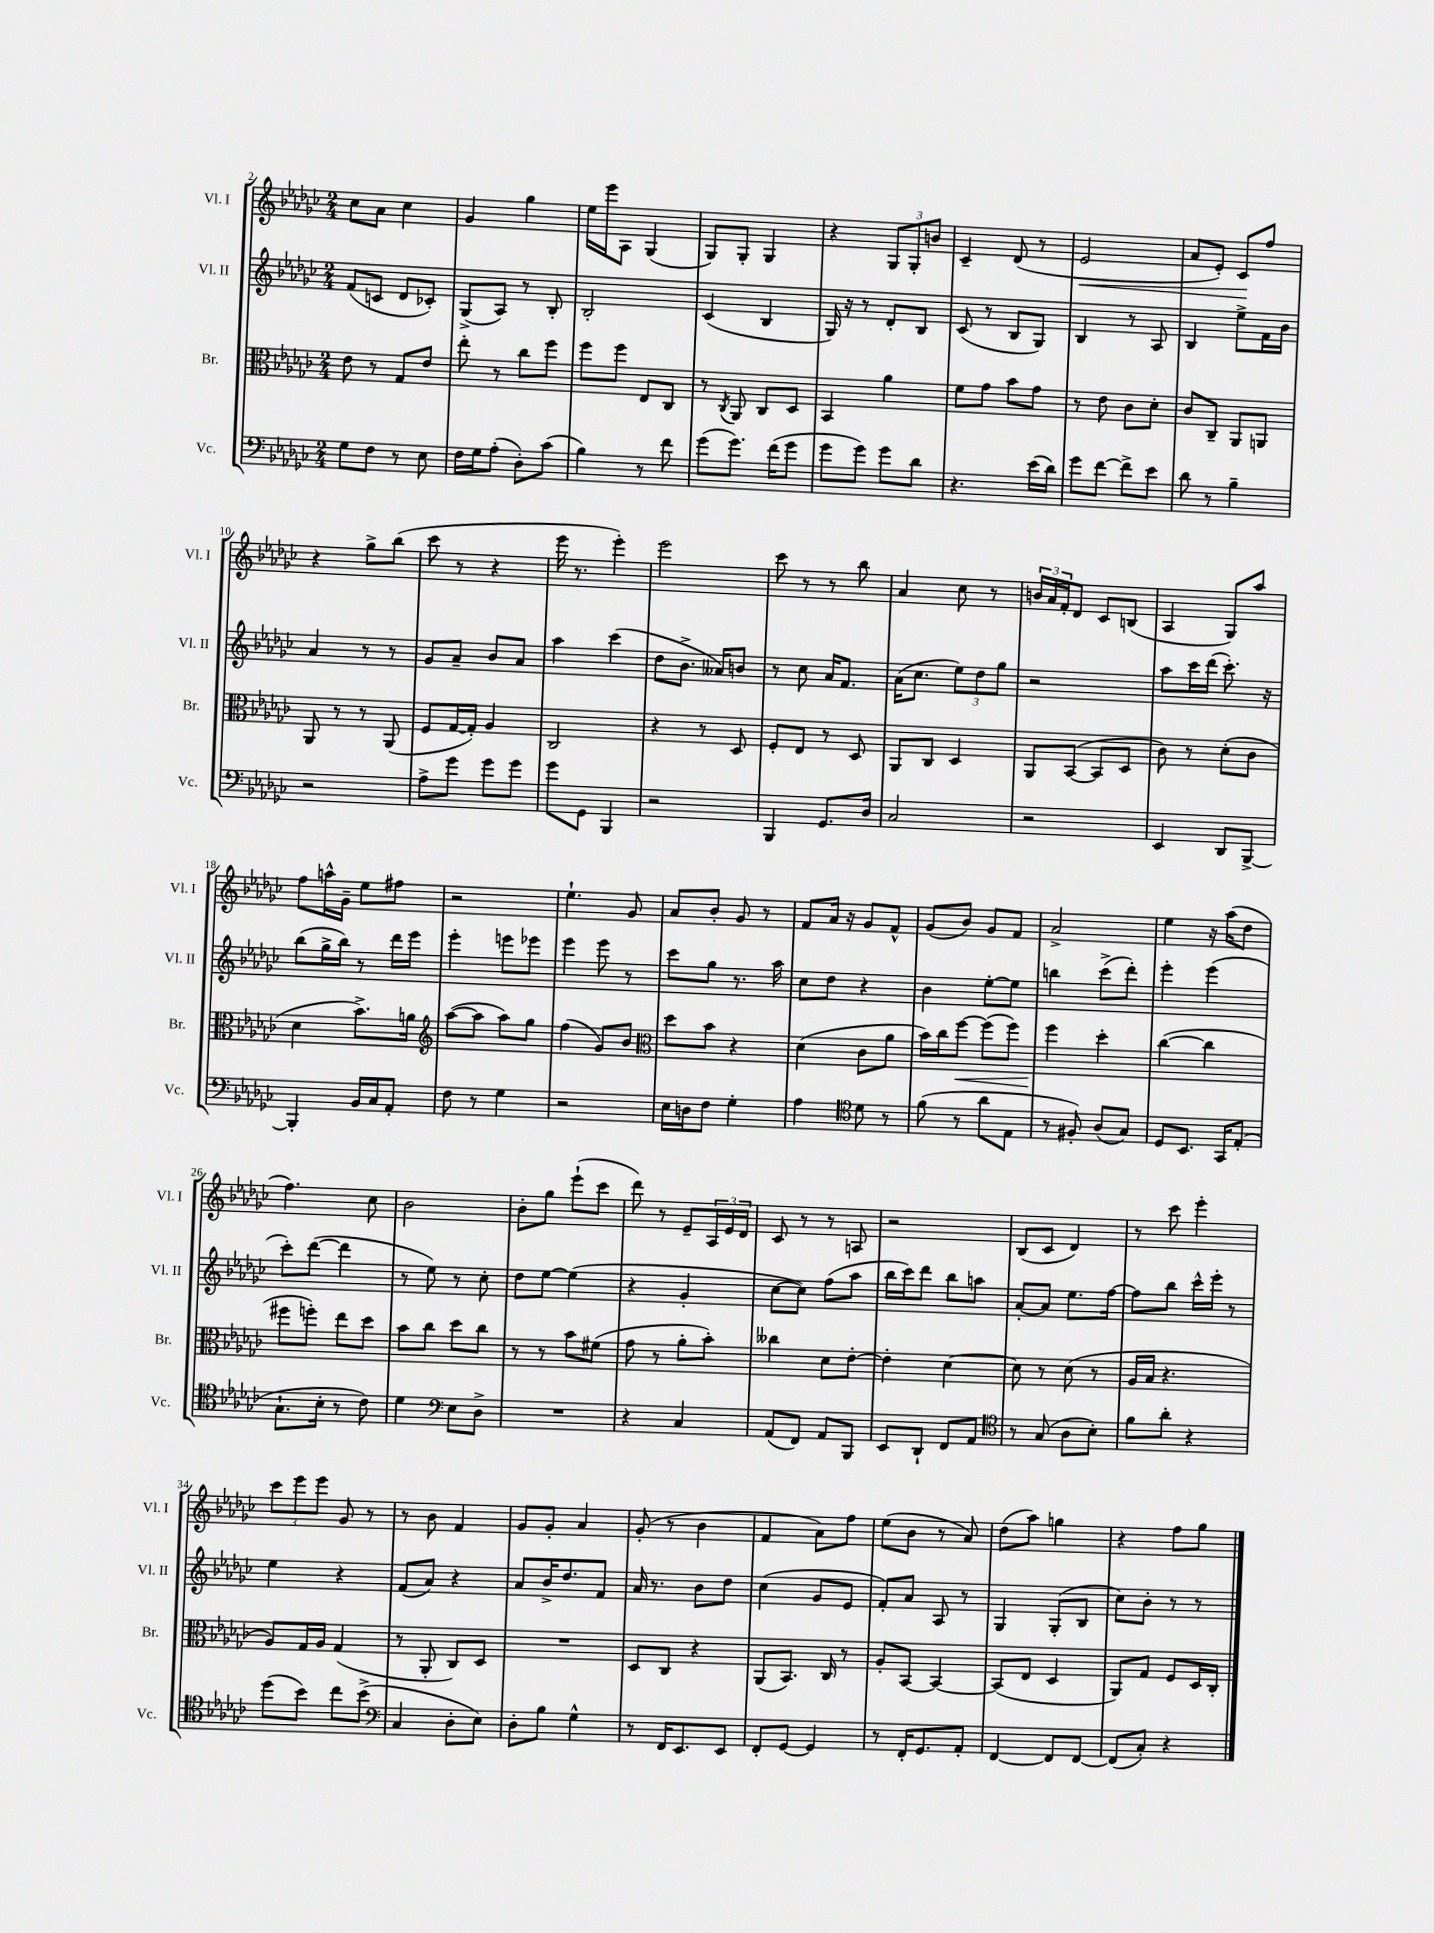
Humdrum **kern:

**kern	**kern	**kern	**kern
*staff4	*staff3	*staff2	*staff1
*clefF4	*clefC3	*clefG2	*clefG2
*k[b-e-a-d-g-c-]	*k[b-e-a-d-g-c-]	*k[b-e-a-d-g-c-]	*k[b-e-a-d-g-c-]
*M2/4	*M2/4	*M2/4	*M2/4
8G-	8e-	(8f	8cc-
8F	8r	8c	8a-
8r	8G-	8d-	4cc-
8E-	8e-	8c-')	.
=	=	=	=
16F	8ee-'	(8G-^	4g-
16G-	.	.	.
(8A-'	8r	8A-)	.
8D-')	8cc-	8r	4gg-
(8c-	8ff	8B-'	.
=	=	=	=
4B-)	8ff	2B-'	16ee-
.	.	.	16eee-
.	8ff	.	8A-
8r	8E-	.	(4G-
8f	8C-	.	.
=	=	=	=
(8g-	8r	(4c-	8G-)
.	8qC-	.	.
8.g-)	8AA-	.	8G-'
.	8C-	4B-	4G-
(16f	.	.	.
8g-	8D-	.	.
=	=	=	=
8g-	4BB-	16G-)	4r
.	.	16r	.
8g-)	.	8r	.
8g-	4a-	8d-'	12G-
.	.	.	12G-'
8d-	.	8B-	.
.	.	.	12b
=	=	=	=
4.r	8f	(8c-	4c-~
.	8g-	8r	.
.	8b-	8B-	(8d-
(16e-	8g-	8G-)	8r
16d-)	.	.	.
=	=	=	=
8g-	8r	4B-	2e-
[8f	8e-	.	.
8f^]	8c-	8r	.
8e-	8d-'	8A-	.
=	=	=	=
8d-	8c-	4B-	8a-
8r	8C-~	.	8e-')
4B-~	8AA-	8ee-^	8c-
.	8AA	16f	8ff
.	.	16b-	.
=	=	=	=
2r	8AA-	4a-	4r
.	8r	.	.
.	8r	8r	8gg-^
.	(8AA-	8r	(8bb-
=	=	=	=
8A-^	8F	8g-	8ccc-
8g-	[16G-	8a-~	8r
.	16G-'])	.	.
8g-	4A-	8b-	4r
8g-	.	8a-	.
=	=	=	=
8g-	2C-	4aa-	16eee-
.	.	.	8.r
8GG-	.	.	.
4BBB-	.	(4ccc-	4eee-')
=	=	=	=
2r	4r	8dd-	2eee-
.	.	8.b-^	.
.	8r	.	.
.	.	16a--)	.
.	8D-	8b	.
=	=	=	=
4BBB-	8F'	8r	8ccc-
.	8E-	8cc-	8r
8.GG-	8r	16a-	8r
.	.	8.f	.
.	8D-	.	8bb-
16D-	.	.	.
=	=	=	=
2C-	8AA-	(16a-	4a-
.	.	8.cc-	.
.	8C-	.	.
.	4D-	12ee-)	8cc-
.	.	12dd-	.
.	.	.	8r
.	.	12gg-	.
=	=	=	=
2r	8AA-	2r	24b
.	.	.	24a-
.	.	.	24f'
.	([8BB-	.	8d-
.	8BB-]	.	8c-
.	8D-	.	(8B
=	=	=	=
4EE-	8c-)	8aa-	4A-
.	8r	16ccc-	.
.	.	(16ddd-	.
8DD-	(8d-'	8.ccc-')	8G-)
[8BBB-^	8c-	.	8aa-
.	.	16r	.
=	=	=	=
4BBB-']	4d-	(8bb-	8ff
.	.	16gg-^	16aa^^
.	.	16bb-)	16g-~
16BB-	8.b-^)	8r	8ee-
16C-	.	.	.
8AA-'	.	16ddd-	8ff#
.	16a	16eee-	.
=	=	=	=
*	*clefG2	*	*
8F	([8aa-	4eee-'	2r
8r	8aa-]	.	.
4G-	8aa-)	8eee	.
.	8gg-	8eee-	.
=	=	=	=
2r	(4ff	4eee-	4.ee-`
.	8g-)	8eee-	.
.	8b-	8r	8g-
=	=	=	=
*	*clefC3	*	*
16E-	8dd-	8ccc-	8a-
16D	.	.	.
8F	8b-	8gg-	8b-'
4G-'	4r	8.r	8g-
.	.	.	8r
.	.	16aa-	.
=	=	=	=
4A-	(4d-	8cc-	8f
.	.	8dd-	16a-
.	.	.	16r
*clefC4	*	*	*
8d-	8c-	4r	8g-
8r	8a-	.	8f^^
=	=	=	=
(8f	16b-)	4b-	(8g-
.	16cc-	.	.
8r	[8ff	.	8b-)
8a-	(8ff]	[8ee-'	8g-
8E-	8ff)	8ee-]	8f
=	=	=	=
8r	4ff	4bb	2a-^
8F#')	.	.	.
(8A-	4dd-'	(8ccc-^	.
8G-)	.	8ddd-')	.
=	=	=	=
8D-	([4cc-	4eee-'	4ee-
8.BB-	.	.	.
.	4cc-]	(4eee-	16r
16GG-	.	.	(16aa-
(8E-'	.	.	8dd-
=	=	=	=
8.G-`	8ff#	8ccc-')	4.ff)
.	8ff')	([8ddd-	.
16B-'	.	.	.
8r	8ee-	4ddd-]	.
8c-)	8dd-	.	8cc-
=	=	=	=
4d-	8b-	8r	2b-
.	8cc-	8ee-)	.
*clefF4	*	*	*
8E-	8dd-	8r	.
8D-^	8cc-	8cc-'	.
=	=	=	=
2r	8r	8dd-	8b-'
.	8r	[8ee-	8gg-
.	8b-	(4ee-]	(8eee-`
.	(8f#	.	8ccc-
=	=	=	=
4r	8g-	4r	8ddd-)
.	8r	.	8r
4C-	8a-'	4g-'	8e-~
.	8b-')	.	24A-
.	.	.	24e-
.	.	.	24d-
=	=	=	=
(8AA-	4cc--	[8cc-	8c-
8FF)	.	8cc-])	8r
8AA-	8d-	(8ff	8r
8BBB-	[8e-'	8aa-	8A
=	=	=	=
8EE-	4e-']	16bb-	2r
.	.	16ccc-)	.
8DD-`	.	8ddd-	.
8FF	[4d-	8bb-	.
8AA-	.	8aa	.
=	=	=	=
*clefC4	*	*	*
8r	8d-]	[8a-'	(8B-
(8G-	8r	8a-]	8c-
8A-	(8d-	8.ee-	4d-)
8B-')	8r	.	.
.	.	[16ff	.
=	=	=	=
8f	16A-	8ff]	8r
.	16B-	.	.
8a-'	4.r	8bb-	8ccc-
4r	.	16ccc-^^	4eee-'
.	.	16eee-'	.
.	.	8r	.
=	=	=	=
(8dd-	8A-)	4ee-	12ccc-
.	.	.	12eee-
8b-)	16G-	.	.
.	.	.	12eee-
.	16A-	.	.
8cc-	(4G-	4r	8g-
(8b-^	.	.	8r
=	=	=	=
*clefF4	*	*	*
4C-	8r	(8f	8r
.	8AA-'	8a-)	8b-
8D-'	8C-)	4r	4f
8E-)	8D-	.	.
=	=	=	=
8D-'	2r	8a-	8g-
8B-	.	16b-^	8g-'
.	.	8.dd-	.
4G-^^	.	.	4a-
.	.	8f	.
=	=	=	=
8r	8D-	16a-	(8g-'
.	.	8.r	.
16FF	8C-	.	8r
8.EE-	.	.	.
.	4r	8b-	4b-
8EE-	.	8dd-	.
=	=	=	=
8FF'	(8AA-	(4cc-	4f
[8GG-	8.BB-)	.	.
4GG-]	.	8g-	8a-)
.	16C-	.	.
.	8r	8e-	8ff
=	=	=	=
8r	8A-'	8f')	(8ee-
16FF'	[8BB-	8a-	8b-
8.GG-	.	.	.
.	4BB-_	8A-	8r
8AA-'	.	8r	8a-)
=	=	=	=
[4FF	(8BB-]	4G-	(8dd-
.	8E-	.	8aa-)
8FF]	4D-	(8G-'	4gg
[8FF	.	8B-	.
=	=	=	=
(8FF]	8AA-)	8cc-)	4r
8C-')	8G-	8b-'	.
4r	8F	8r	8ff
.	16D-	8r	8gg-
.	16C-'	.	.
==	==	==	==
*-	*-	*-	*-
